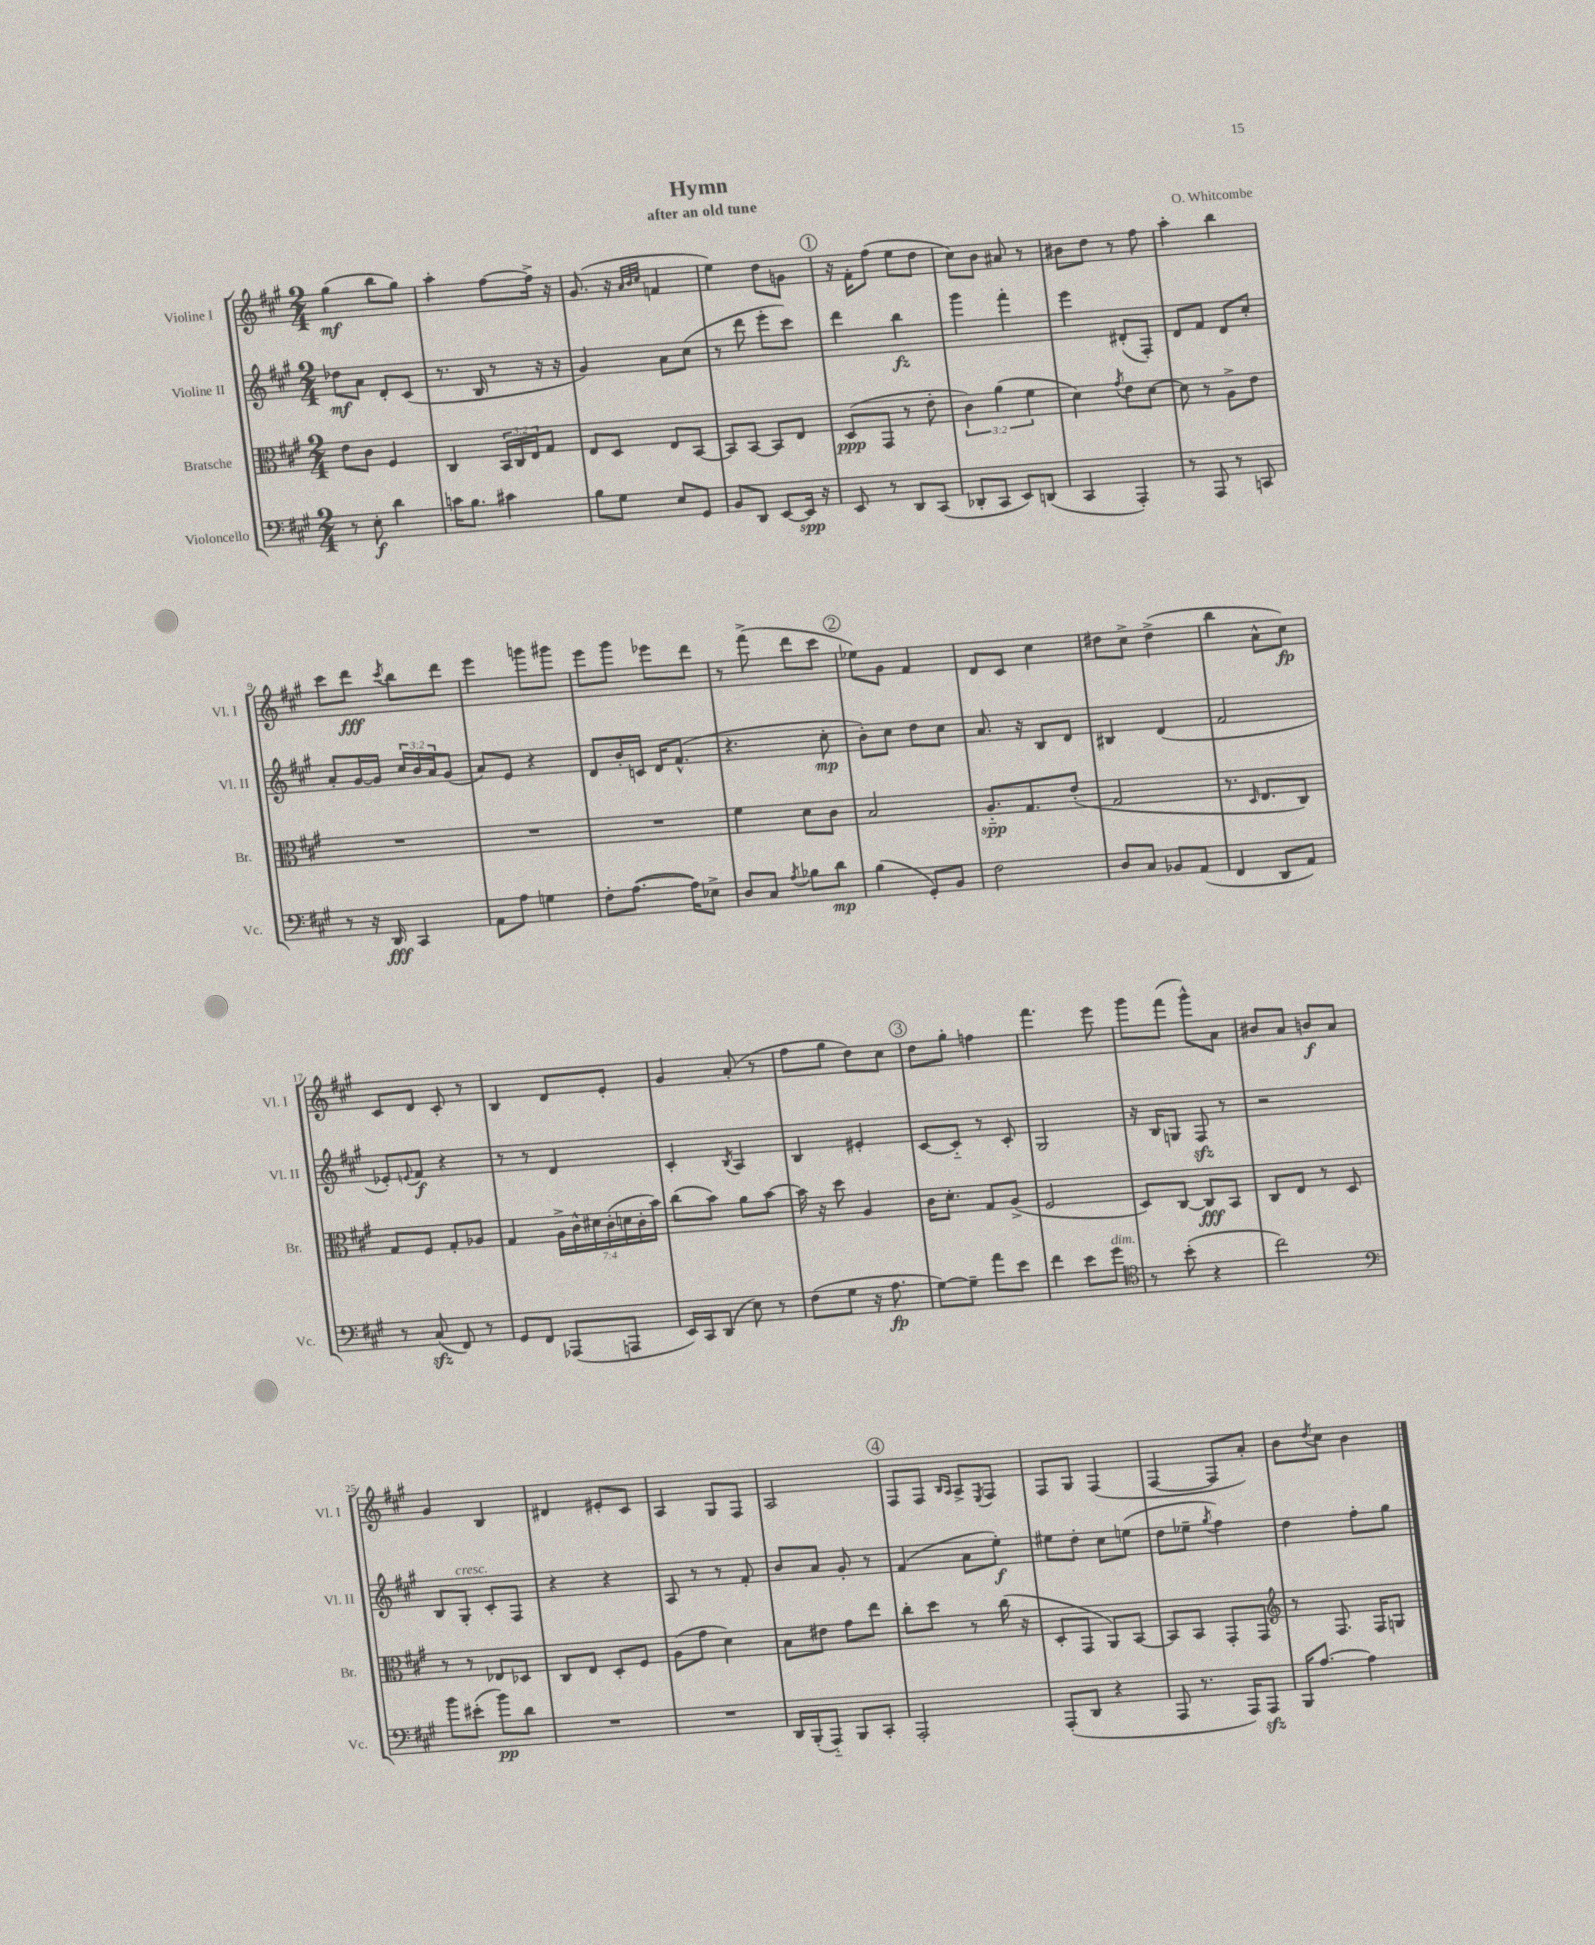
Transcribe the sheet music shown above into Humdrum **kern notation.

**kern	**dynam	**kern	**dynam	**kern	**dynam	**kern	**dynam
*part4	*part4	*part3	*part3	*part2	*part2	*part1	*part1
*staff4	*staff4	*staff3	*staff3	*staff2	*staff2	*staff1	*staff1
*I"Violoncello	*	*I"Bratsche	*	*I"Violine II	*	*I"Violine I	*
*I'Vc.	*	*I'Br.	*	*I'Vl. II	*	*I'Vl. I	*
*clefF4	*	*clefC3	*	*clefG2	*	*clefG2	*
*k[f#c#g#]	*	*k[f#c#g#]	*	*k[f#c#g#]	*	*k[f#c#g#]	*
*M2/4	*	*M2/4	*	*M2/4	*	*M2/4	*
=1	=1	=1	=1	=1	=1	=1	=1
8r	.	8e\L	.	8dd-X\L	mf	(4gg#\	mf
8E'\	f	8c#\J	.	8a\J	.	.	.
4d\	.	4F#/	.	8d'/L	.	8bb\L	.
.	.	.	.	(8c#/J	.	8gg#\J)	.
=2	=2	=2	=2	=2	=2	=2	=2
16cn\KL	.	4C#/	.	8.r	.	4aa'\	.
8.B\J	.	.	.	.	.	.	.
.	.	.	.	16B/	.	.	.
4c#X\	.	24BB/LL	.	8r	.	[8ff#\L	.
.	.	24C#/	.	.	.	.	.
.	.	24E/J	.	.	.	.	.
.	.	8G#/J	.	16r	.	16ff#^\Jk]	.
.	.	.	.	16r	.	16r	.
=3	=3	=3	=3	=3	=3	=3	=3
8B\L	.	8E/L	.	4g#/)	.	(8.g#/	.
8G#\J	.	8D/J	.	.	.	.	.
.	.	.	.	.	.	16r	.
.	.	.	.	.	.	32qqa/LLL	.
.	.	.	.	.	.	32qqb/	.
.	.	.	.	.	.	32qqcc#/JJJ	.
8E/L	.	8E/L	.	8a\L	.	4fn/	.
8GG#/J	.	[8BB/J	.	(8cc#\J	.	.	.
=4	=4	=4	=4	=4	=4	=4	=4
8BB/L	.	8BB/L]	.	8r	.	4ee\)	.
8DD/J	.	[8BB/J	.	8ddd\	.	.	.
[8EE/L	.	8BB/L]	.	8eee'\L	.	8dd\L	.
16EE/Jk]	spp	8E/J	.	8ccc#\J)	.	8gn\J	.
16r	.	.	.	.	.	.	.
!!LO:REH:place=s1:t=1
=5	=5	=5	=5	=5	=5	=5	=5
8EE/	.	(8D/L	ppp	4ddd\	.	16r	.
.	.	.	.	.	.	16f#'\KL	.
8r	.	8GG#/J	.	.	.	(8ff#\J	.
8DD/L	.	8r	.	4bb\	fz	8ee\L	.
(8CC#/J	.	8e'\	.	.	.	8dd\J	.
=6	=6	=6	=6	=6	=6	=6	=6
8DD-X'/L	.	6c#\)	.	4ggg#\	.	8cc#\L)	.
8CC#/J	.	.	.	.	.	8b\J	.
.	.	(6a\	.	.	.	.	.
8EE/L)	.	.	.	4fff#'\	.	8a#X/	.
.	.	6f#\	.	.	.	.	.
(8DDn/J	.	.	.	.	.	8r	.
=7	=7	=7	=7	=7	=7	=7	=7
4CC#/	.	4d\)	.	4eee\	.	8b#X\L	.
.	.	.	.	.	.	8dd\J	.
.	.	8qg#/	.	.	.	.	.
4AAA'/)	.	8e\L	.	(8d#X'/L	.	8r	.
.	.	[8d\J	.	8F#'/J)	.	8ff#\	.
=8	=8	=8	=8	=8	=8	=8	=8
8r	.	8d\]	.	8d/L	.	4aa'\	.
8AAA/	.	8r	.	8f#/J	.	.	.
8r	.	8A^\L	.	8d/L	.	4bb\	.
8CCn/	.	8e\J	.	8cc#'/J	.	.	.
!!LO:LB:g=z
=9	=9	=9	=9	=9	=9	=9	=9
8r	.	2r	.	8a'/L	.	8ccc#\L	.
16r	.	.	.	[16g#/L	.	8ddd\J	fff
16DD/	fff	.	.	16g#/JJ]	.	.	.
.	.	.	.	.	.	8qccc#/	.
4CC#/	.	.	.	24cc#/LL	.	8bb\L	.
.	.	.	.	24b/	.	.	.
.	.	.	.	24a/J	.	.	.
.	.	.	.	(8g#/J	.	8ddd\J	.
=10	=10	=10	=10	=10	=10	=10	=10
8AA\L	.	2r	.	8a/L)	.	4eee\	.
8A\J	.	.	.	8e/J	.	.	.
4Gn\	.	.	.	4r	.	8gggn\L	.
.	.	.	.	.	.	8ggg#X\J	.
=11	=11	=11	=11	=11	=11	=11	=11
8F#'\L	.	2r	.	8d/L	.	8eee\L	.
([8.A\J	.	.	.	16b'/L	.	8ggg#\J	.
.	.	.	.	16cn/JJ	.	.	.
.	.	.	.	16d/KL	.	8eee-X\L	.
16A\KL])	.	.	.	(8.f#^^/J	.	.	.
8E-X^\J	.	.	.	.	.	8ddd\J	.
=12	=12	=12	=12	=12	=12	=12	=12
8D/L	.	4f#\	.	4.r	.	8r	.
8C#/J	.	.	.	.	.	(8fff#^\	.
8qA/	.	.	.	.	.	.	.
8B-X\L	.	8d\L	.	.	.	8ddd\L	.
8d\J	mp	8c#\J	.	8cc#'\	mp	8ccc#\J	.
!!LO:REH:place=s1:t=2
=13	=13	=13	=13	=13	=13	=13	=13
(4B\	.	2B/	.	8b'\L)	.	8ee-X\L)	.
.	.	.	.	8cc#\J	.	8g#\J	.
8GG#'/L)	.	.	.	8dd\L	.	4f#/	.
8BB/J	.	.	.	8cc#\J	.	.	.
=14	=14	=14	=14	=14	=14	=14	=14
2F#\	.	8.A/L	spp	8.a/	.	8d/L	.
.	.	.	.	.	.	8c#/J	.
.	.	8.G#/	.	16r	.	.	.
.	.	.	.	8B/L	.	4cc#\	.
.	.	(8e'/J	.	8d/J	.	.	.
=15	=15	=15	=15	=15	=15	=15	=15
8D/L	.	2G#/	.	4B#X/	.	8dd#X\L	.
8C#/J	.	.	.	.	.	8cc#^\J	.
8BB-X/L	.	.	.	(4d/	.	(4dd#^\	.
(8AA/J	.	.	.	.	.	.	.
=16	=16	=16	=16	=16	=16	=16	=16
4FF#/	.	8.r	.	2f#/	.	4bb\	.
.	.	16qqD/	.	.	.	.	.
.	.	8.E/L	.	.	.	.	.
8DD/L	.	.	.	.	.	8a^^\L	.
8AA/J)	.	8C#/J)	.	.	.	8cc#\J)	fp
!!LO:LB:g=z
=17	=17	=17	=17	=17	=17	=17	=17
8r	.	8G#/L	.	8e-X'/L)	.	8c#/L	.
.	.	.	.	8qqen/	.	.	.
(8C#zz/	.	8F#/J	.	8f#/J	f	8d/J	.
8FF#/)	.	8G#'/L	.	4r	.	8c#'/	.
8r	.	8A-X/J	.	.	.	8r	.
=18	=18	=18	=18	=18	=18	=18	=18
8GG#/L	.	4G#/	.	8r	.	4B/	.
8FF#/J	.	.	.	8r	.	.	.
(8AAA-X/L	.	28A^\LL	.	4d/	.	8d/L	.
.	.	28c#^^\	.	.	.	.	.
.	.	28d#X\	.	.	.	.	.
.	.	(28c#'\	.	.	.	.	.
8AAAn/J	.	.	.	.	.	8e'/J	.
.	.	28dn\	.	.	.	.	.
.	.	28c#'\	.	.	.	.	.
.	.	28b\JJ)	.	.	.	.	.
=19	=19	=19	=19	=19	=19	=19	=19
16EE/LL)	.	(8cc#\L	.	4c#'/	.	4g#/	.
16CC#/J	.	.	.	.	.	.	.
(8DD/J	.	8b\J)	.	.	.	.	.
.	.	.	.	8qB/	.	.	.
8E\)	.	8a\L	.	4A/	.	(8a'/	.
8r	.	[8b\J	.	.	.	8r	.
=20	=20	=20	=20	=20	=20	=20	=20
(8F#\L	.	16b\]	.	4B/	.	8ff#\L	.
.	.	16r	.	.	.	.	.
8G#\J	.	8dd\	.	.	.	8gg#\J	.
16r	.	4A/	.	4e#X'/	.	8dd\L)	.
8.A\	fp	.	.	.	.	.	.
.	.	.	.	.	.	8cc#\J	.
!!LO:REH:place=s1:t=3
=21	=21	=21	=21	=21	=21	=21	=21
[8G#\L)	.	16c#\KL	.	[8c#/L	.	8dd\L	.
.	.	8.d'\J	.	.	.	.	.
8G#~\J]	.	.	.	8c#/J]	.	8gg#'\J	.
8a\L	.	8G#/L	.	8r	.	4ffn\	.
8e\J	.	(8A^/J	.	8c#'/	.	.	.
=22	=22	=22	=22	=22	=22	=22	=22
4f#\	.	2F#/	.	2G#/	.	4.fff#\	.
8e\L	.	.	.	.	.	.	.
!LO:TX:a:i:t=dim.	!	!	!	!	!	!	!
8g#\J	.	.	.	.	.	8eee\	.
=23	=23	=23	=23	=23	=23	=23	=23
*clefC4	*	*	*	*	*	*	*
8r	.	8D/L)	.	16r	.	8ggg#\L	.
.	.	.	.	16B/KL	.	.	.
(8b'\	.	[8C#/J	.	8Gn/J	.	(8fff#\J	.
4r	.	8C#/L]	fff	8F#zz/	.	8ggg#^^\L)	.
.	.	8BB/J	.	8r	.	8a\J	.
=24	=24	=24	=24	=24	=24	=24	=24
2cc#\)	.	8C#/L	.	2r	.	8b#X/L	.
.	.	8E/J	.	.	.	8a/J	.
.	.	8r	.	.	.	8bn/L	f
.	.	8D/	.	.	.	8a/J	.
!!LO:LB:g=z
=25	=25	=25	=25	=25	=25	=25	=25
*clefF4	*	*	*	*	*	*	*
8b\L	.	8r	.	8B/L	.	4g#/	.
!	!	!	!	!LO:TX:a:i:t=cresc.	!	!	!
(8e#X'\J	.	8r	.	8G#'/J	.	.	.
8b\L)	pp	8E-X/L	.	8c#'/L	.	4B/	.
8d\J	.	8D-X/J	.	8F#/J	.	.	.
=26	=26	=26	=26	=26	=26	=26	=26
2r	.	8C#/L	.	4r	.	4d#X/	.
.	.	8E/J	.	.	.	.	.
.	.	8D'/L	.	4r	.	8e#X'/L	.
.	.	8F#/J	.	.	.	8c#/J	.
=27	=27	=27	=27	=27	=27	=27	=27
2r	.	(8A\L	.	8A/	.	4A/	.
.	.	8g#\J	.	8r	.	.	.
.	.	4d\)	.	8r	.	8G#/L	.
.	.	.	.	8f#'/	.	8F#/J	.
=28	=28	=28	=28	=28	=28	=28	=28
16DD/LL	.	8B\L	.	8b/L	.	2A/	.
(16BBB'/J	.	.	.	.	.	.	.
8AAA/J)	.	8e#X\J	.	8a/J	.	.	.
8BBB/L	.	8g#\L	.	8g#'/	.	.	.
8CC#'/J	.	8ee\J	.	8r	.	.	.
!!LO:REH:place=s1:t=4
=29	=29	=29	=29	=29	=29	=29	=29
2AAA'/	.	8cc#'\L	.	(4f#/	.	8F#/L	.
.	.	8dd\J	.	.	.	8F#/J	.
.	.	.	.	.	.	16qqB/LL	.
.	.	.	.	.	.	16qqA/JJ	.
.	.	8r	.	8a\L	.	8A^/L	.
.	.	.	.	.	.	8qE/	.
.	.	(16cc#\	.	8ee'\J)	f	8F#/J	.
.	.	16r	.	.	.	.	.
=30	=30	=30	=30	=30	=30	=30	=30
(8AAA'/L	.	8D'/L	.	8ee#X\L	.	8F#/L	.
8DD/J	.	8GG#/J	.	8dd'\J	.	8G#/J	.
4r	.	8AA/L)	.	8cc#\L	.	(4F#/	.
.	.	[8BB/J	.	(8een\J	.	.	.
=31	=31	=31	=31	=31	=31	=31	=31
8AAA/	.	8BB/L]	.	8dd\L	.	[4F#/	.
8.r	.	8BB/J	.	8ee-X~\J	.	.	.
.	.	.	.	8qgg#/	.	.	.
.	.	8GG#'/L	.	4ff#\)	.	8F#/L]	.
16AAA/KL)	.	.	.	.	.	.	.
8AAAzz/J	.	8GG#/J	.	.	.	8a'/J)	.
=32	=32	=32	=32	=32	=32	=32	=32
*	*	*clefG2	*	*	*	*	*
16BBB/KL	.	8r	.	4dd\	.	8b\L	.
[8.A/J	.	.	.	.	.	.	.
.	.	.	.	.	.	8qdd/	.
.	.	8.F#/	.	.	.	8cc#\J	.
4A\]	.	.	.	8ff#'\L	.	4b\	.
.	.	16F#/KL	.	.	.	.	.
.	.	8Gn/J	.	8gg#\J	.	.	.
==	==	==	==	==	==	==	==
*-	*-	*-	*-	*-	*-	*-	*-
